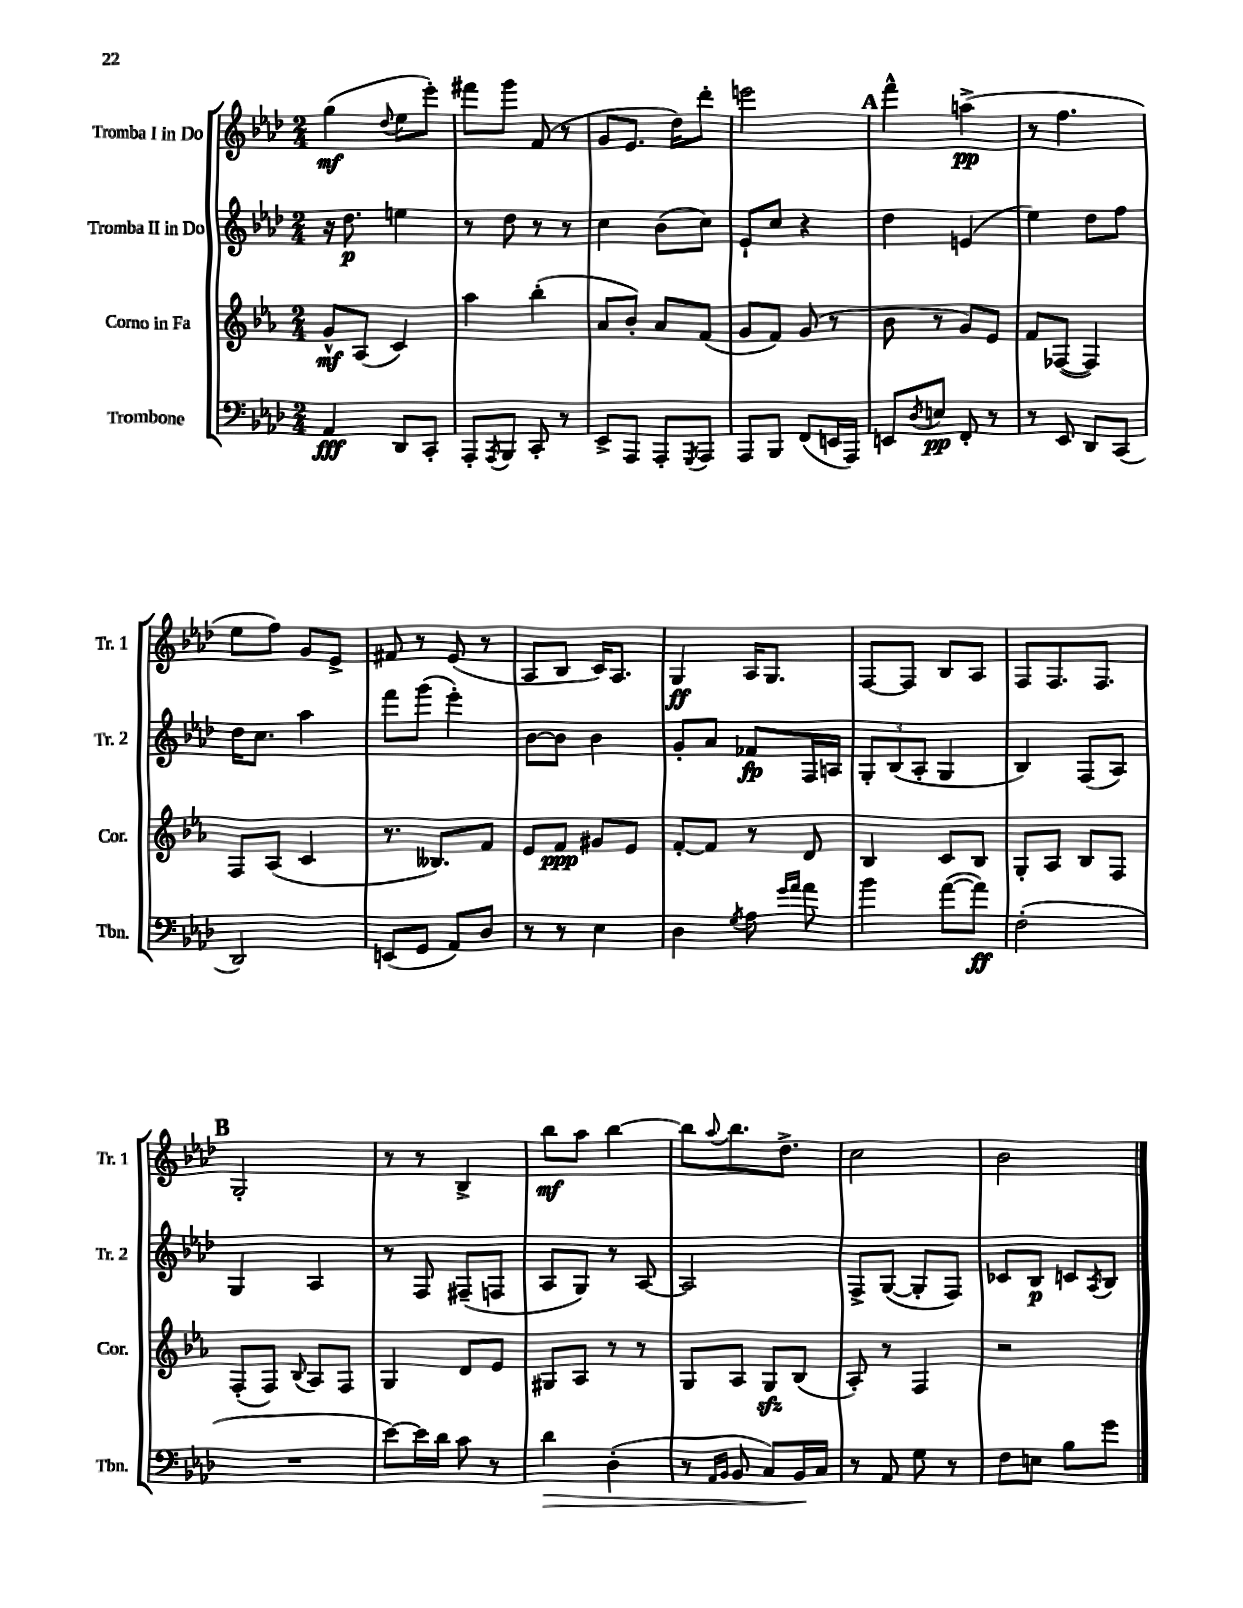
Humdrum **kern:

**kern	**dynam	**kern	**dynam	**kern	**dynam	**kern	**dynam
*part4	*part4	*part3	*part3	*part2	*part2	*part1	*part1
*staff4	*staff4	*staff3	*staff3	*staff2	*staff2	*staff1	*staff1
*I"Trombone	*	*I"Corno in Fa	*	*I"Tromba II in Do	*	*I"Tromba I in Do	*
*I'Tbn.	*	*I'Cor.	*	*I'Tr. 2	*	*I'Tr. 1	*
*clefF4	*	*clefG2	*	*clefG2	*	*clefG2	*
*k[b-e-a-d-]	*	*k[b-e-a-]	*	*k[b-e-a-d-]	*	*k[b-e-a-d-]	*
*M2/4	*	*M2/4	*	*M2/4	*	*M2/4	*
=1	=1	=1	=1	=1	=1	=1	=1
4AA-/	fff	8g^^/L	mf	16r	.	(4gg\	mf
.	.	.	.	8.dd-\	p	.	.
.	.	(8A-/J	.	.	.	.	.
.	.	.	.	.	.	8qqdd-/	.
8DD-/L	.	4c/)	.	4een\	.	8ee-\L	.
8CC'/J	.	.	.	.	.	8eee-'\J)	.
=2	=2	=2	=2	=2	=2	=2	=2
8AAA-'/L	.	4aa-\	.	8r	.	8fff#X\L	.
8qAAA-/	.	.	.	.	.	.	.
8BBB-/J	.	.	.	8dd-\	.	8ggg\J	.
8CC'/	.	(4bb-'\	.	8r	.	(8f/	.
8r	.	.	.	8r	.	8r	.
=3	=3	=3	=3	=3	=3	=3	=3
8EE-^/L	.	8a-/L	.	4cc\	.	8g/L	.
8AAA-/J	.	8b-'/J)	.	.	.	8.e-/J	.
8AAA-'/L	.	8a-/L	.	(8b-\L	.	.	.
.	.	.	.	.	.	16dd-\KL)	.
8qGGG/	.	.	.	.	.	.	.
8AAA-/J	.	(8f/J	.	8cc\J)	.	8ddd-'\J	.
=4	=4	=4	=4	=4	=4	=4	=4
8AAA-/L	.	8g/L	.	8e-`/L	.	2eeen\	.
8BBB-/J	.	8f/J)	.	8cc/J	.	.	.
(8FF/L	.	(8g/	.	4r	.	.	.
16EEn/L	.	8r	.	.	.	.	.
16AAA-/JJ)	.	.	.	.	.	.	.
!!LO:REH:place=s1:t=A
=5	=5	=5	=5	=5	=5	=5	=5
8EEn/L	.	8b-\	.	4dd-\	.	4fff^^\	.
8qD-/	.	.	.	.	.	.	.
8En/J	pp	8r	.	.	.	.	.
8FF'/	.	8g/L)	.	(4en/	.	(4aan^\	pp
8r	.	8e-/J	.	.	.	.	.
=6	=6	=6	=6	=6	=6	=6	=6
8r	.	8f/L	.	4ee-\)	.	8r	.
8EE-/	.	([8F-X/J	.	.	.	4.ff\	.
8DD-/L	.	4F-/])	.	8dd-\L	.	.	.
(8CC/J	.	.	.	8ff\J	.	.	.
!!LO:LB:g=z
=7	=7	=7	=7	=7	=7	=7	=7
2DD-/)	.	8F/L	.	16dd-\KL	.	8ee-\L	.
.	.	.	.	8.cc\J	.	.	.
.	.	(8A-/J	.	.	.	8ff\J)	.
.	.	4c/	.	4aa-\	.	8g/L	.
.	.	.	.	.	.	8e-^/J	.
=8	=8	=8	=8	=8	=8	=8	=8
(8EEn/L	.	8.r	.	8fff\L	.	8f#X/	.
8GG/J	.	.	.	(8ggg\J	.	8r	.
.	.	8.B--X/L)	.	.	.	.	.
8AA-/L)	.	.	.	4eee-'\)	.	(8e-/	.
8D-/J	.	8f/J	.	.	.	8r	.
=9	=9	=9	=9	=9	=9	=9	=9
8r	.	8e-/L	.	[8b-\L	.	8A-/L	.
8r	.	8f/J	ppp	8b-\J]	.	8B-/J	.
4E-\	.	8g#X/L	.	4b-\	.	16c/KL)	.
.	.	.	.	.	.	8.A-/J	.
.	.	8e-/J	.	.	.	.	.
=10	=10	=10	=10	=10	=10	=10	=10
4D-\	.	[8f'/L	.	8g'/L	.	4G/	ff
.	.	8f/J]	.	8a-/J	.	.	.
8qG/	.	.	.	.	.	.	.
8A-\	.	8r	.	8f-X/L	fp	16A-/KL	.
.	.	.	.	.	.	8.G/J	.
16qqg/LL	.	.	.	.	.	.	.
16qqa-/JJ	.	.	.	.	.	.	.
8a-\	.	8d/	.	16F/L	.	.	.
.	.	.	.	16An/JJ	.	.	.
=11	=11	=11	=11	=11	=11	=11	=11
4b-\	.	4B-/	.	12G'/L	.	[8F/L	.
.	.	.	.	(12B-/	.	.	.
.	.	.	.	.	.	8F/J]	.
.	.	.	.	12A-'/J	.	.	.
([8a-\L	.	8c/L	.	4G/	.	8B-/L	.
8a-\J])	ff	8B-/J	.	.	.	8A-/J	.
=12	=12	=12	=12	=12	=12	=12	=12
(2F'\	.	8G'/L	.	4B-/)	.	8F/L	.
.	.	8A-/J	.	.	.	8.F/	.
.	.	8B-/L	.	(8F/L	.	.	.
.	.	.	.	.	.	8.F/J	.
.	.	8F/J	.	8A-/J)	.	.	.
!!LO:LB:g=z
!!LO:REH:place=s1:t=B
=13	=13	=13	=13	=13	=13	=13	=13
2r	.	(8F'/L	.	4G/	.	2G'/	.
.	.	8F/J)	.	.	.	.	.
.	.	8qqB-/	.	.	.	.	.
.	.	8A-/L	.	4A-/	.	.	.
.	.	8F/J	.	.	.	.	.
=14	=14	=14	=14	=14	=14	=14	=14
[8e-\L)	.	4G/	.	8r	.	8r	.
16e-\L]	.	.	.	8F/	.	8r	.
16d-\JJ	.	.	.	.	.	.	.
8c\	.	8d/L	.	(8F#X~/L	.	4B-^/	.
8r	.	8e-/J	.	8Fn/J	.	.	.
=15	=15	=15	=15	=15	=15	=15	=15
!	!LO:HP:b	!	!	!	!	!	!
4d-\	>	8G#X/L	.	8A-/L	.	8bb-\L	mf
.	.	8A-/J	.	8G/J)	.	8aa-\J	.
(4D-'\	.	8r	.	8r	.	[4bb-\	.
.	.	8r	.	[8A-/	.	.	.
=16	=16	=16	=16	=16	=16	=16	=16
8r	.	8G/L	.	2A-/]	.	8bb-\L]	.
16qqAA-/LL	.	.	.	.	.	.	.
16qqBB-/JJ	.	.	.	.	.	8qqaa-/	.
8BB-/	.	8A-/J	.	.	.	8.bb-\	.
8C/L)	.	8Gzz/L	.	.	.	.	.
.	.	.	.	.	.	8.dd-^\J	.
16BB-/L	.	(8B-/J	.	.	.	.	.
16C/JJ	]	.	.	.	.	.	.
=17	=17	=17	=17	=17	=17	=17	=17
8r	.	8A-'/)	.	8F^/L	.	2cc\	.
8AA-/	.	8r	.	([8G/J	.	.	.
8G\	.	4F/	.	8G'/L]	.	.	.
8r	.	.	.	8F/J)	.	.	.
=18	=18	=18	=18	=18	=18	=18	=18
8F\L	.	2r	.	8c-X/L	.	2b-\	.
8En\J	.	.	.	8B-/J	p	.	.
8B-\L	.	.	.	8cn/L	.	.	.
.	.	.	.	8qA-/	.	.	.
8g\J	.	.	.	8B-/J	.	.	.
==	==	==	==	==	==	==	==
*-	*-	*-	*-	*-	*-	*-	*-
